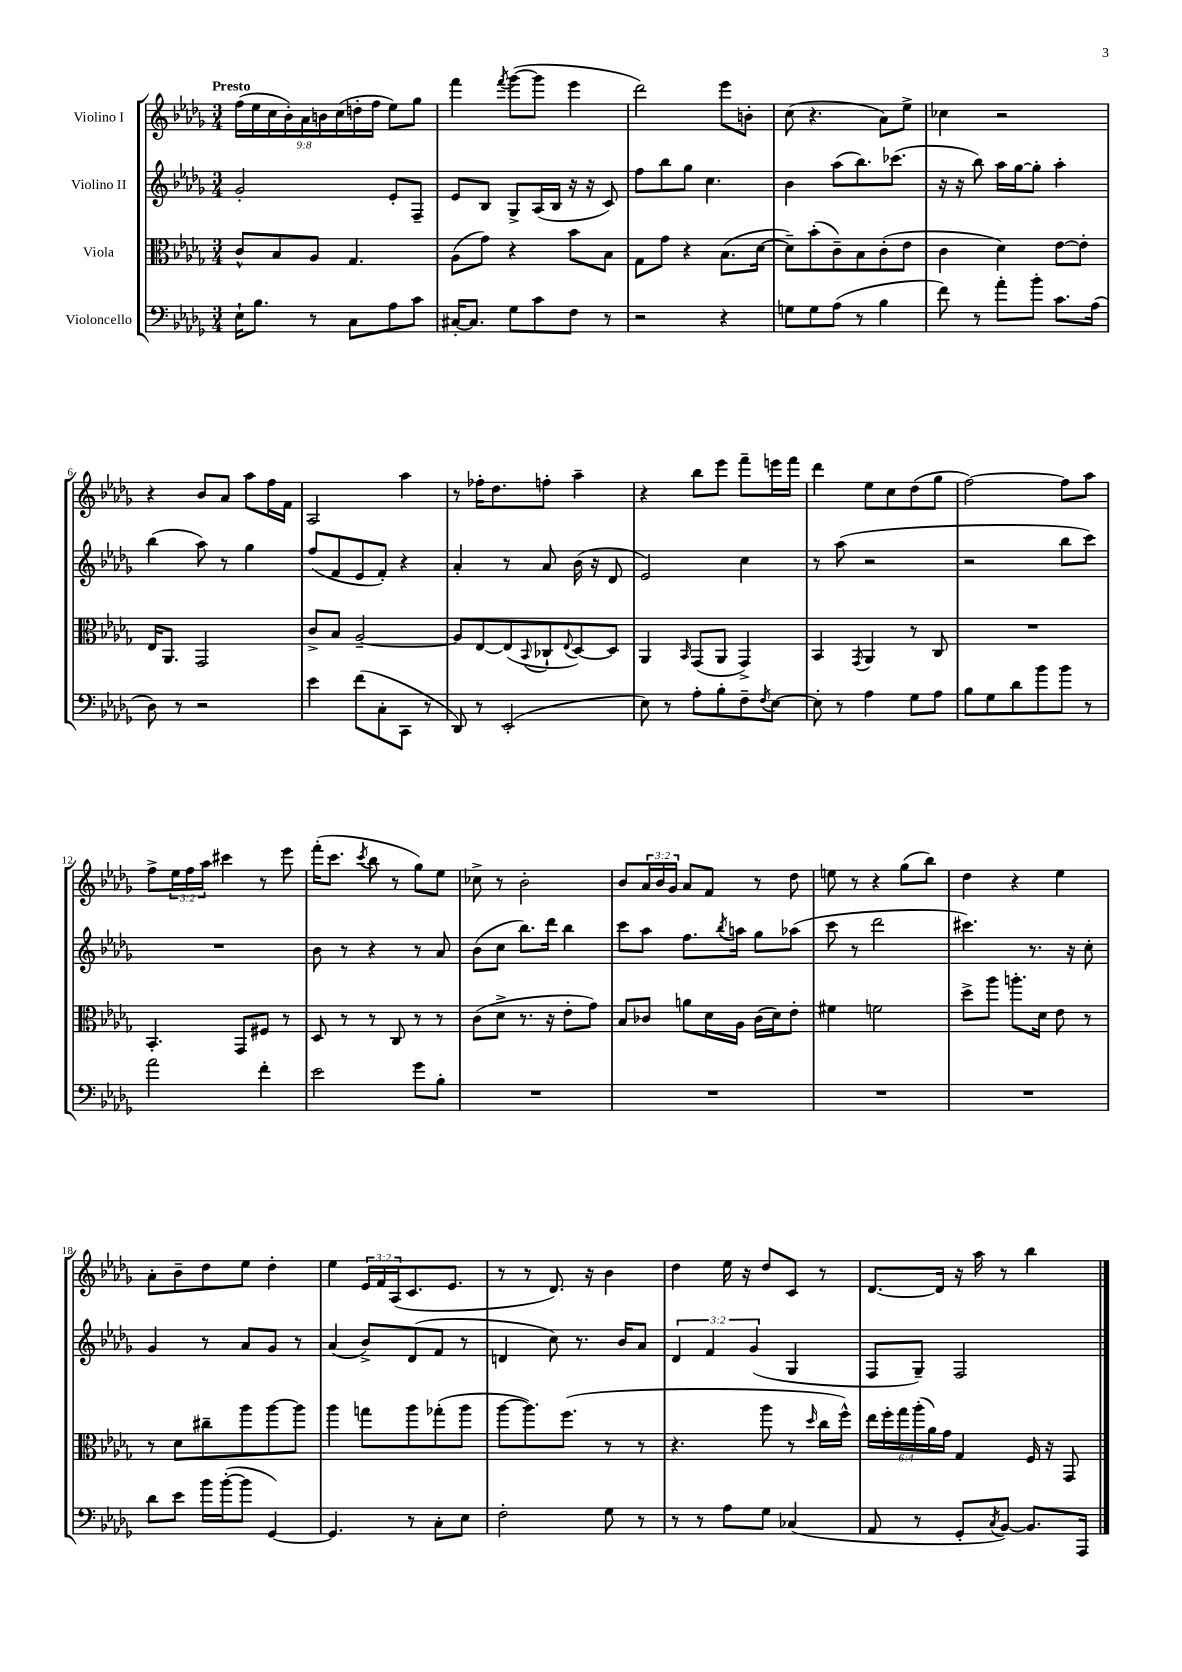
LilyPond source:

<<
\new StaffGroup <<
\new Staff = "s0" \with { instrumentName = "Violino I" } {
    \clef treble \key des \major \numericTimeSignature \time 3/4 \override Staff.TupletNumber.text = #tuplet-number::calc-fraction-text \tempo "Presto"
    \tuplet 9/8 { f''16( ees''16 c''16 bes'16-.) aes'16 b'16 c''16( d''16-. f''16 } ees''8) ges''8 |
    f'''4 \acciaccatura { f'''8 } ges'''8~( ges'''8 ees'''4 |
    des'''2) ees'''8 b'8-. |
    c''8( r4. aes'8) ees''8-> |
    ces''4 r2 |
    r4 bes'8 aes'8 aes''8 f''16 f'16 |
    aes2 aes''4 |
    r8 fes''16-. des''8. f''8-. aes''4-- |
    r4 bes''8 ees'''8 f'''8-- e'''16 f'''16 |
    des'''4 ees''8 c''8 des''8( ges''8 |
    f''2~) f''8 aes''8 |
    f''8-> \tuplet 3/2 { ees''16 f''16 aes''16 } cis'''4 r8 ees'''8 |
    f'''16-.( c'''8. \acciaccatura { c'''8 } bes''8 r8 ges''8) ees''8 |
    ces''8-> r8 bes'2-. |
    bes'8 \tuplet 3/2 { aes'16 bes'16 ges'16 } aes'8 f'8 r8 des''8 |
    e''8 r8 r4 ges''8( bes''8) |
    des''4 r4 ees''4 |
    aes'8-. bes'8-- des''8 ees''8 des''4-. |
    ees''4 \tuplet 3/2 { ees'16 f'16 aes16( } c'8. ees'8. |
    r8 r8 des'8.) r16 bes'4 |
    des''4 ees''16 r16 des''8 c'8 r8 |
    des'8.~ des'16 r16 aes''16 r8 bes''4 \bar "|." |
}
\new Staff = "s1" \with { instrumentName = "Violino II" } {
    \clef treble \key des \major \numericTimeSignature \time 3/4 \override Staff.TupletNumber.text = #tuplet-number::calc-fraction-text
    ges'2-. ees'8-. f8-- |
    ees'8 bes8 ges8-> aes16( bes16 r16 r16 c'8) |
    f''8 bes''8 ges''8 c''4. |
    bes'4 aes''8( bes''8.) ces'''8.( |
    r16 r16 bes''8) aes''16 ges''16~ ges''8-. aes''4-. |
    bes''4( aes''8) r8 ges''4 |
    f''8( f'8 ees'8 f'8-.) r4 |
    aes'4-. r8 aes'8 bes'16( r16 des'8 |
    ees'2) c''4 |
    r8 aes''8( r2 |
    r2 bes''8 c'''8) |
    R2. |
    bes'8 r8 r4 r8 aes'8 |
    bes'8( c''8 bes''8.) des'''16 bes''4 |
    c'''8 aes''8 f''8. \acciaccatura { bes''8 } a''16 ges''8 aes''8( |
    c'''8 r8 des'''2 |
    cis'''4.) r8. r16 c''8-. |
    ges'4 r8 aes'8 ges'8 r8 |
    aes'4( bes'8->) des'8( f'8 r8 |
    d'4 c''8) r8. bes'16 aes'8 |
    \tuplet 3/2 { des'4 f'4 ges'4( } ges4 |
    f8 ges8--) f2 \bar "|." |
}
\new Staff = "s2" \with { instrumentName = "Viola" } {
    \clef alto \key des \major \numericTimeSignature \time 3/4 \override Staff.TupletNumber.text = #tuplet-number::calc-fraction-text
    c'8-^ bes8 aes8 ges4. |
    aes8( ges'8) r4 bes'8 bes8 |
    ges8 ges'8 r4 bes8.( des'16~ |
    des'8--) bes'8-.( c'8--) bes8 c'8-.( ees'8 |
    c'4 des'4) ees'8~ ees'8-. |
    ees16 aes,8. ges,2 |
    c'8-> bes8 aes2~-- |
    aes8 ees8~ ees8( \appoggiatura { bes,8 } ces8-! \appoggiatura { ees8 } des8~) des8 |
    aes,4 \grace { bes,16 } ges,8( aes,8 ges,4->) |
    bes,4 \acciaccatura { ges,8 } aes,4 r8 c8 |
    R2. |
    bes,4.-. ges,8 fis8 r8 |
    des8 r8 r8 c8 r8 r8 |
    c'8( des'8-> r8. r16 ees'8-. ges'8) |
    bes8 ces'8 a'8 des'16 aes16 ces'16( des'16) ees'8-. |
    fis'4 f'2 |
    des''8-> aes''8 a''8.-. des'16 ees'8 r8 |
    r8 des'8 cis''8-- aes''8 aes''8~ aes''8 |
    aes''4 g''8 aes''8 ges''8-.( aes''8 |
    aes''8~ aes''8.) f''8.( r8 r8 |
    r4. aes''8 r8 \grace { des''16 } c''16 f''16-^) |
    \tuplet 6/4 { ees''16 f''16-. ges''16 aes''16-.( aes'16) ges'16 } ges4 f16 r16 ges,8 \bar "|." |
}
\new Staff = "s3" \with { instrumentName = "Violoncello" } {
    \clef bass \key des \major \numericTimeSignature \time 3/4
    ees16-! bes8. r8 c8 aes8 c'8 |
    cis16~-. cis8. ges8 c'8 f8 r8 |
    r2 r4 |
    g8 g8 aes8( r8 bes4 |
    f'8) r8 aes'8-. bes'8-. c'8. aes16( |
    des8) r8 r2 |
    ees'4 f'8( c8-. c,8 r8 |
    des,8) r8 ees,2-.( |
    ees8) r8 aes8-. bes8-. f8-- \acciaccatura { f8 } ees8~ |
    ees8-. r8 aes4 ges8 aes8 |
    bes8 ges8 des'8 bes'8 bes'8 r8 |
    aes'2 f'4-. |
    ees'2 ges'8 bes8-. |
    R2. |
    R2. |
    R2. |
    R2. |
    des'8 ees'8 bes'16 bes'16~-.( bes'8 ges,4~) |
    ges,4. r8 c8-. ees8 |
    f2-. ges8 r8 |
    r8 r8 aes8 ges8 ces4( |
    aes,8 r8 ges,8-. \acciaccatura { c8 } bes,8~) bes,8. aes,,16 \bar "|." |
}
>>
>>
